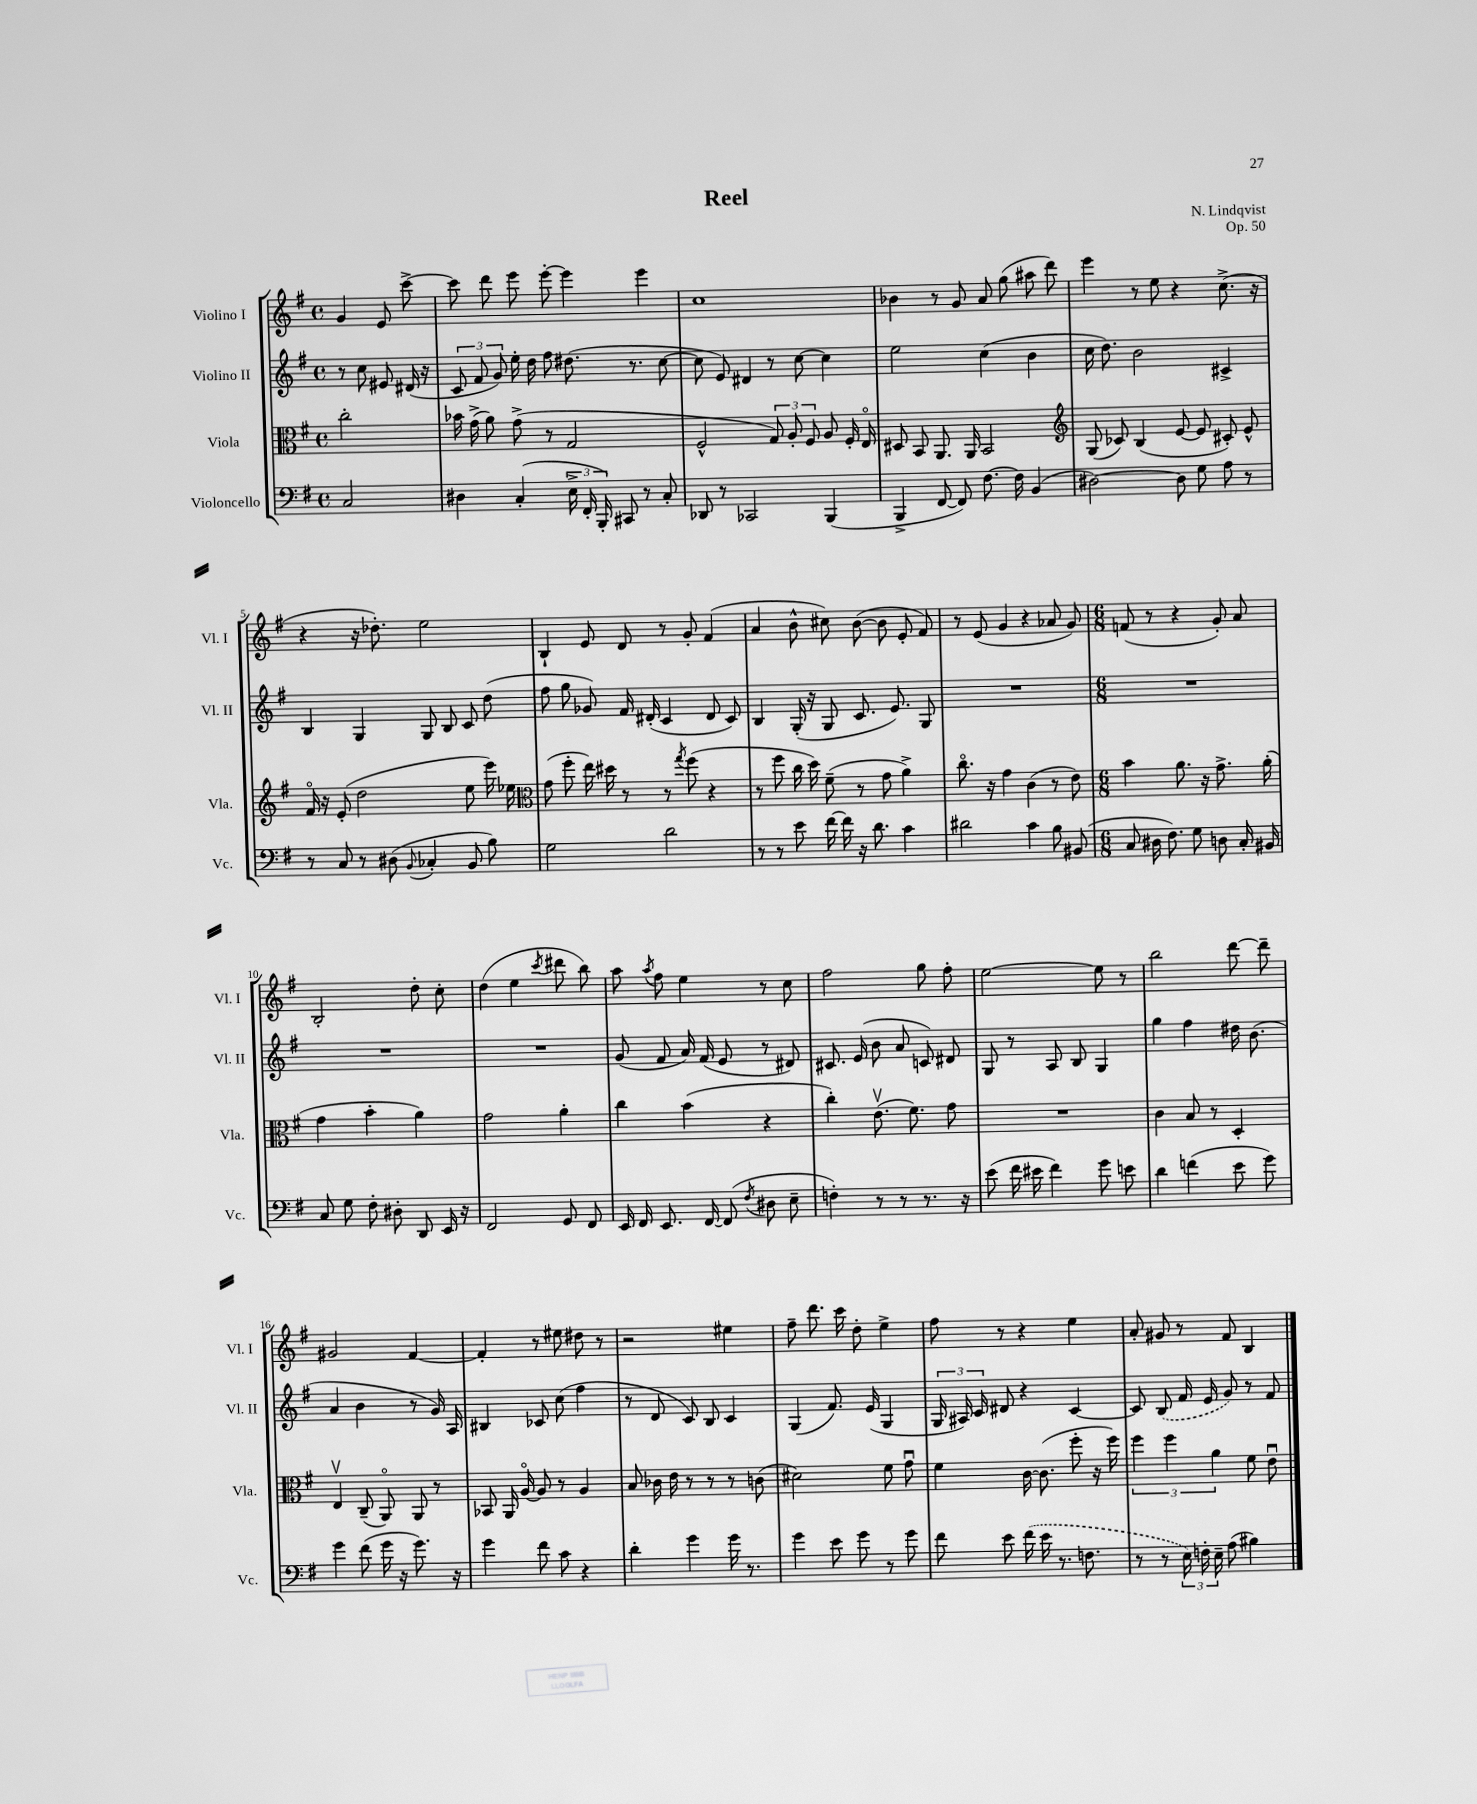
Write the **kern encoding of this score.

**kern	**kern	**kern	**kern
*part4	*part3	*part2	*part1
*staff4	*staff3	*staff2	*staff1
*I"Violoncello	*I"Viola	*I"Violino II	*I"Violino I
*I'Vc.	*I'Vla.	*I'Vl. II	*I'Vl. I
*clefF4	*clefC3	*clefG2	*clefG2
*k[f#]	*k[f#]	*k[f#]	*k[f#]
*M4/4	*M4/4	*M4/4	*M4/4
*met(c)	*met(c)	*met(c)	*met(c)
=	=	=	=
2C/	2cc'\	8r	4g/
.	.	8cc\	.
.	.	8e#X/	8e/
.	.	(16d#X/	[8ccc^\
.	.	16r	.
=1	=1	=1	=1
4D#X\	16b-X\	12c/	8ccc\]
.	(16g^\	.	.
.	.	12f#/	.
.	8a\)	.	8ddd\
.	.	12g/)	.
(4C'/	(8g^\	16ee'\	8eee\
.	.	16dd\	.
.	8r	8ff#\	[8eee'\
24E^\	2G/	(8.dd#X\	4eee\]
24FF#'/	.	.	.
24BBB'/)	.	.	.
8CC#X/	.	.	.
.	.	8.r	.
8r	.	.	4eee\
8C'/	.	[8cc\	.
=2	=2	=2	=2
8DD-X/	2F#^^/	8cc\]	1cc
8r	.	8e/)	.
2CC-X/	.	4d#X/	.
.	12G/)	8r	.
.	12A'/	.	.
.	.	[8cc\	.
.	12F#/	.	.
(4BBB/	8A/	4cc\]	.
.	16F#'/	.	.
.	16E/	.	.
=3	=3	=3	=3
4BBB^/	8D#X/	2ee\	4b-X\
.	8BB/	.	.
[8FF#/	8.AA/	.	8r
8FF#/])	.	.	8g/
.	16AA/	.	.
[8.F#\	2BB/	(4cc\	8a/
.	.	.	(8gg\
16F#\]	.	.	.
(4BB/	.	4b\	8aa#X\
.	.	.	8ddd\)
=4	=4	=4	=4
*	*clefG2	*	*
[2D#X\)	(8G/	16cc\	4eee\
.	.	8.dd\)	.
.	8c-X/)	.	.
.	(4B/	2b\	8r
.	.	.	8ee\
8D#\]	[8e/	.	4r
8G\	8e/]	.	.
8A\	8c#X'/)	4c#X^/	(8.cc^\
8r	8e^^/	.	.
.	.	.	16r
!!LO:LB:g=z
=5	=5	=5	=5
8r	16f#/	4B/	4r
.	16r	.	.
8C/	(8e'/	.	.
8r	2dd\	4G/	16r
.	.	.	8.dd-X'\)
(8D#X\	.	.	.
8qqBB/	.	.	.
4C-X'/	.	8G/	2ee\
.	.	8B/	.
8BB/	8ee\	8c/	.
8B\)	16eee\)	(8dd\	.
.	16ee-X\	.	.
=6	=6	=6	=6
*	*clefC3	*	*
2G\	(8g\	8ff#\	4B`/
.	8ff#'\	8gg\	.
.	16ee\)	8g-X/)	8e/
.	16dd#X\	.	.
.	8r	16f#/	8d/
.	.	(16d#X'/	.
2d\	8r	4c/	8r
.	8qgg/	.	.
.	(8ff#\	.	8g'/
.	4r	8d#/	(4f#/
.	.	8c/)	.
=7	=7	=7	=7
8r	8r	4B/	4a/
8r	8ff#\	.	.
8e\	16cc\	(16G'/	8b^^\
.	16dd\)	16r	.
[16f#\	(8f#~\	8G/	8cc#X\)
16f#\]	.	.	.
16r	8r	8.c/	([8b\
8.d\	.	.	.
.	8g\	.	8b\]
.	.	8.e/)	.
4c\	4a^\)	.	8e'/
.	.	8G/	8f#/)
=8	=8	=8	=8
2d#X\	8.cc\	1r	8r
.	.	.	(8e/
.	16r	.	.
.	4g\	.	4g/
4c\	(4c\	.	4r
8B\	8r	.	8a-X/
(8BB#X/	8e\)	.	8g/)
=9	=9	=9	=9
*M6/8	*M6/8	*M6/8	*M6/8
8C/	4b\	2.r	(8fn/
16D#X\	.	.	8r
8.F#\)	.	.	.
.	8.a\	.	4r
8G\	.	.	.
.	16r	.	.
8Dn\	8.g^\	.	8g'/)
16C'/	.	.	8a/
16BB#X/	(16a'\	.	.
!!LO:LB:g=z
=10	=10	=10	=10
8C/	4g\	2.r	2B'/
8G\	.	.	.
8F#'\	4b'\	.	.
8D#X'\	.	.	.
8DD/	4a\)	.	8dd'\
16EE/	.	.	8cc'\
16r	.	.	.
=11	=11	=11	=11
2FF#/	2g\	2.r	(4dd\
.	.	.	4ee\
.	.	.	8qccc/
8GG/	4a'\	.	8ddd#X\
8FF#/	.	.	8bb\)
=12	=12	=12	=12
16EE/	4cc\	(8g/	8aa\
16FF#/	.	.	.
.	.	.	8qaa/
8.EE/	.	8f#/	8ff#\
.	(4b\	16a/)	4ee\
[16FF#/	.	(16f#/	.
(8FF#/]	.	8e/	.
8qF#/	.	.	.
8D#X\	4r	8r	8r
8E~\	.	8d#X/)	8cc\
=13	=13	=13	=13
4Fn'\)	4cc'\)	8.c#X/	2ff#\
.	.	(16e/	.
8r	(8.ev\	8b\	.
8r	.	8a/	.
.	8.f#\)	.	.
8.r	.	8cn/)	8gg\
.	8g\	8d#X/	8ff#'\
16r	.	.	.
=14	=14	=14	=14
(8e\	2.r	8G/	[2ee\
16f#\	.	8r	.
16e#X\	.	.	.
4f#\)	.	8A/	.
.	.	8B/	.
8g\	.	4G/	8ee\]
8en\	.	.	8r
=15	=15	=15	=15
4d\	4c\	4gg\	2bb\
(4fn\	8B/	4ff#\	.
.	8r	.	.
8e\	4D'/	16dd#X\	[8ddd\
.	.	(8.b\	.
8g\)	.	.	8ddd~\]
!!LO:LB:g=z
=16	=16	=16	=16
4g\	4Ev/	4a/	2g#X/
(8f#\	(8C~/	4b\	.
16g\	8AA/)	.	.
16r	.	.	.
8.g\)	8AA/	8r	[4f#/
.	8r	16g/)	.
16r	.	16A/	.
=17	=17	=17	=17
4g\	8BB-X/	4B#X/	4f#'/]
.	16AA/	.	.
.	[16A/	.	.
8f#\	8A/]	8c-X/	8r
8c\	8r	(8cc\	8ee#X\
4r	4A/	4ff#\	8dd#X\
.	.	.	8r
=18	=18	=18	=18
4d'\	8B/	8r	2r
.	16c-X\	8d/	.
.	16e\	.	.
4g\	8r	8c/)	.
.	8r	8B/	.
16g\	8r	4c/	4ee#X\
8.r	.	.	.
.	(8cn\	.	.
=19	=19	=19	=19
4g\	2d#X\)	(4G/	8ff#~\
.	.	.	8.ddd\
8e\	.	8.f#/)	.
.	.	.	16ccc\
8g\	.	.	8dd'\
.	.	(16e/	.
8r	8f#\	4G/	4ee^\
8g\	8gu\	.	.
=20	=20	=20	=20
8f#\	4f#\	24G/	8ff#\
.	.	24A#X/)	.
.	.	24c/	.
8e\	.	8d#X/	8r
(16f#\	[16c\	4r	4r
16e\	(8.c\]	.	.
8.r	.	.	.
.	8ff#'\	[4c/	4ee\
8.Fn\	.	.	.
.	16r	.	.
.	16ff#\)	.	.
=21	=21	=21	=21
8r	6ff#\	8c/]	8a'/
8r	.	(8B/	8g#X/
.	6ff#\	.	.
24E\)	.	16f#/	8r
24Fn'\	.	.	.
.	.	16e/	.
24E~\	6a\	.	.
(8A\	.	8g/)	8f#/
4B#X\)	8f#\	8r	4B/
.	8eu\	8f#/	.
==	==	==	==
*-	*-	*-	*-
